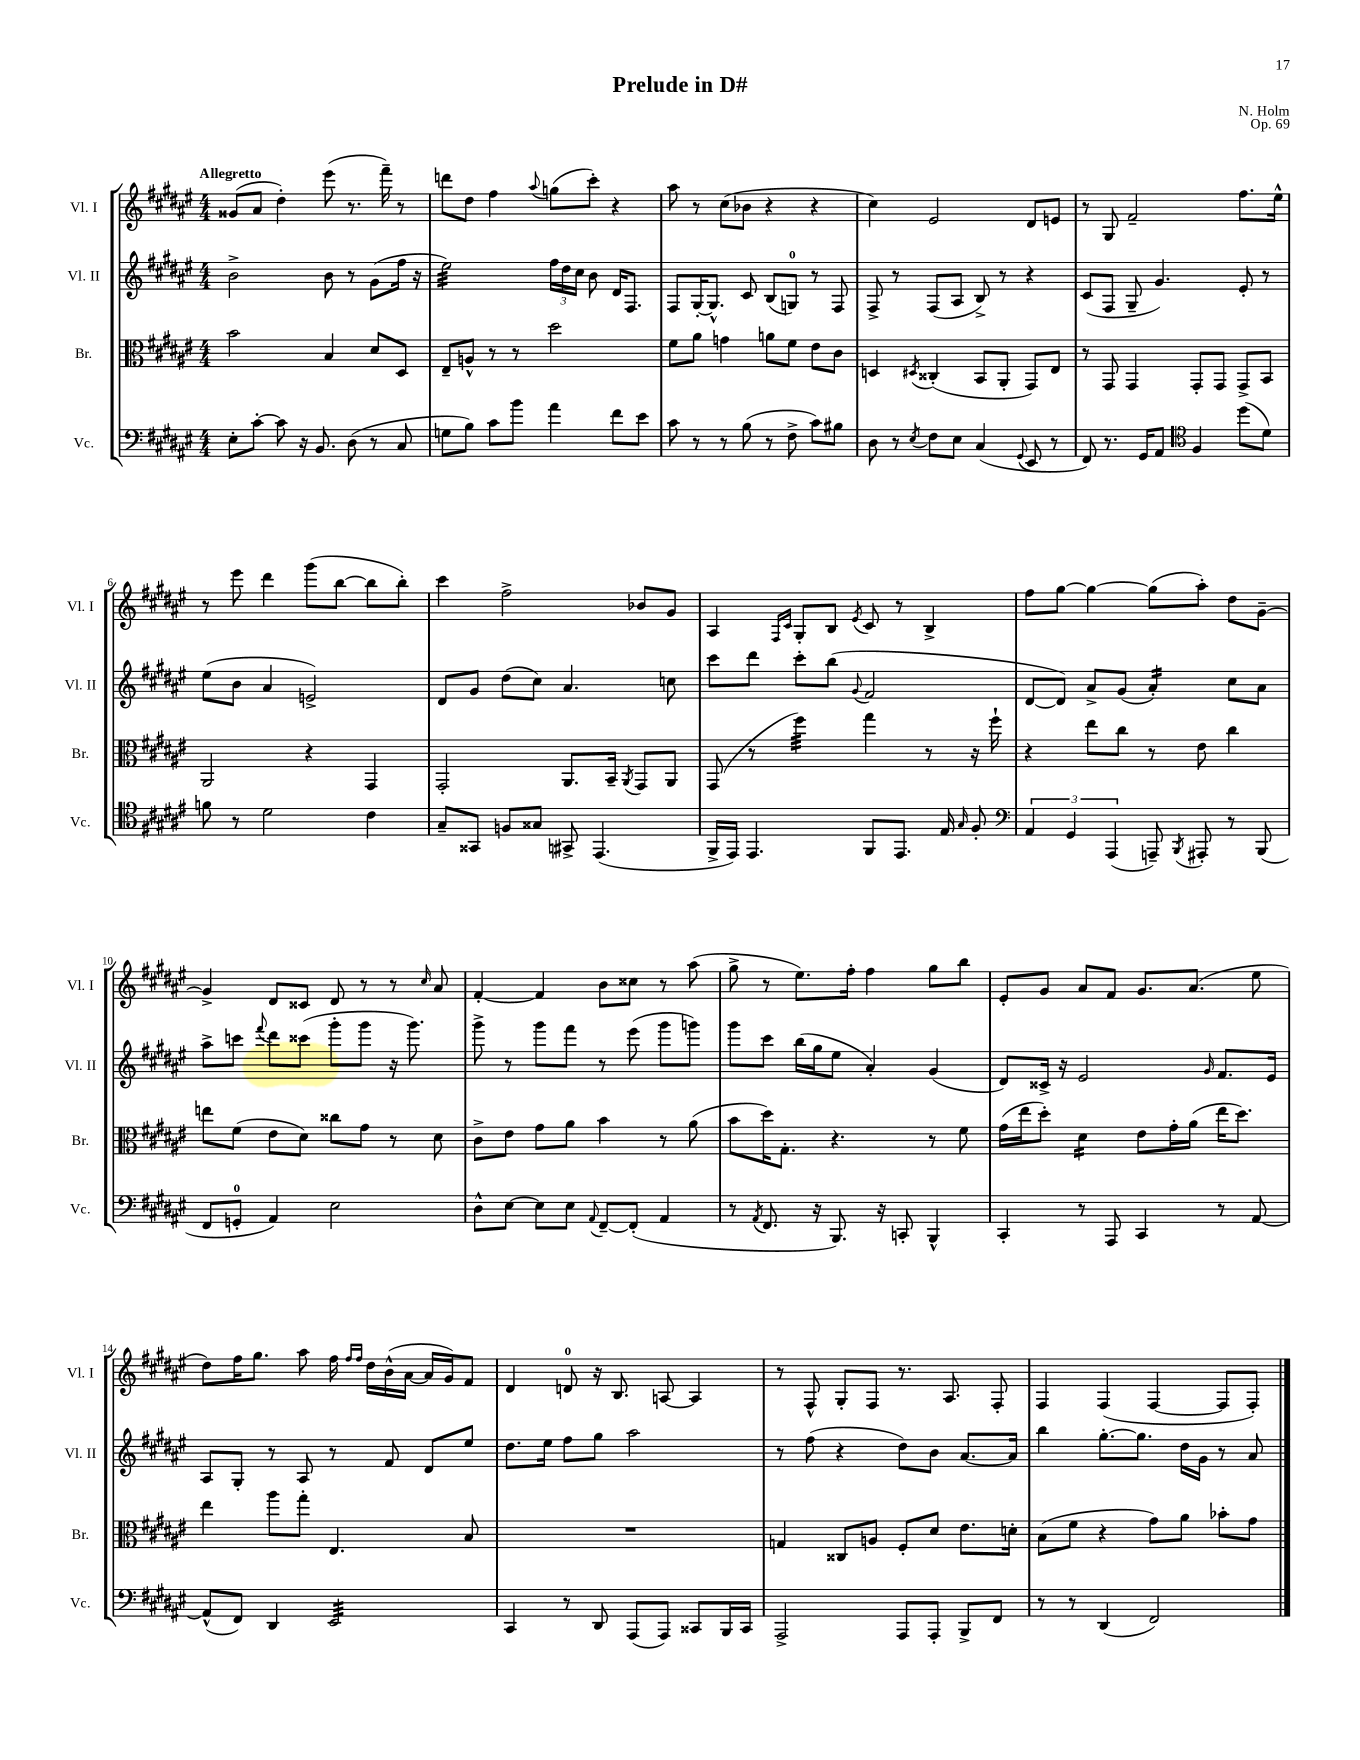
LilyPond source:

\header { title = "Prelude in D#" composer = "N. Holm" opus = "Op. 69" }
<<
\new StaffGroup <<
\new Staff = "s0" \with { instrumentName = "Vl. I" shortInstrumentName = "Vl. I" } {
    \clef treble \key fis \major \numericTimeSignature \time 4/4 \tempo "Allegretto"
    \autoBeamOff gisis'8[( ais'8] dis''4-.) eis'''8( r8. fis'''16--) r8 |
    d'''8[ dis''8] fis''4 \appoggiatura { ais''8 } g''8[( cis'''8]-.) r4 |
    ais''8 r8 cis''8[( bes'8] r4 r4 |
    cis''4) eis'2 dis'8[ e'8] |
    r8 gis8 fis'2-- fis''8.[ eis''16]-^ |
    r8 eis'''8 dis'''4 gis'''8[( b''8]~ b''8[ b''8]-.) |
    cis'''4 fis''2-> bes'8[ gis'8] |
    ais4 \grace { fis16[ cis'16] } gis8[-. b8] \acciaccatura { eis'8 } cis'8 r8 b4-> |
    fis''8[ gis''8]~ gis''4~ gis''8[( ais''8]-.) dis''8[ gis'8]~-- |
    gis'4-> dis'8[ cisis'8] dis'8 r8 r8 \grace { cis''16 } ais'8 |
    fis'4~-. fis'4 b'8[ cisis''8] r8 ais''8( |
    gis''8-> r8 eis''8.[) fis''16]-. fis''4 gis''8[ b''8] |
    eis'8[-. gis'8] ais'8[ fis'8] gis'8.[ ais'8.]( eis''8 |
    dis''8[) fis''16 gis''8.] ais''8 fis''16 \grace { fis''16[ fis''16] } dis''16[ b'16-^( ais'16]~ ais'16[ gis'16) fis'8] |
    dis'4 d'8-0 r16 b8. a8~ a4 |
    r8 fis8-^ gis8[-. fis8] r8. ais8. fis8-. |
    fis4 fis4( fis4~ fis8[ fis8]-.) \bar "|." |
}
\new Staff = "s1" \with { instrumentName = "Vl. II" shortInstrumentName = "Vl. II" } {
    \clef treble \key fis \major \numericTimeSignature \time 4/4
    \autoBeamOff b'2-> b'8 r8 gis'8[( fis''16] r16 |
    eis''2:32) \tuplet 3/2 { fis''16[ dis''16 cis''16] } b'8 dis'16[ fis8.] |
    fis8[ gis16~-. gis8.]-^ cis'8 b8[( g8]-0) r8 fis8 |
    fis8-> r8 fis8[( ais8] b8->) r8 r4 |
    cis'8[( fis8] gis8-- gis'4.) eis'8-. r8 |
    eis''8[( b'8] ais'4 e'2->) |
    dis'8[ gis'8] dis''8[( cis''8]) ais'4. c''8 |
    cis'''8[ dis'''8] cis'''8[-. b''8]( \appoggiatura { gis'8 } fis'2 |
    dis'8[~ dis'8]) ais'8[-> gis'8]( ais'4:16-.) cis''8[ ais'8] |
    ais''8[-> c'''8] \appoggiatura { fis'''8 } dis'''8[ cisis'''8]( gis'''8[-. gis'''8] r16 gis'''8.) |
    gis'''8-> r8 gis'''8[ fis'''8] r8 eis'''8( gis'''8[ g'''8]) |
    gis'''8[ cis'''8] b''16[( gis''16 eis''8] ais'4-.) gis'4( |
    dis'8[) cisis'16]-> r16 eis'2 \grace { gis'16 } fis'8.[ eis'16] |
    ais8[ gis8]-. r8 ais8 r8 fis'8 dis'8[ eis''8] |
    dis''8.[ eis''16] fis''8[ gis''8] ais''2 |
    r8 fis''8( r4 dis''8[) b'8] ais'8.[~ ais'16] |
    b''4 gis''8.[~-. gis''8.] dis''16[ gis'16] r8 ais'8 \bar "|." |
}
\new Staff = "s2" \with { instrumentName = "Br." shortInstrumentName = "Br." } {
    \clef alto \key fis \major \numericTimeSignature \time 4/4
    \autoBeamOff b'2 b4 dis'8[ dis8] |
    eis8[-- a8]-^ r8 r8 dis''2 |
    fis'8[ ais'8] g'4 a'8[ fis'8] eis'8[ cis'8] |
    d4 \acciaccatura { dis8 } cisis4-.( b,8[ ais,8]-. gis,8[) eis8] |
    r8 gis,8 gis,4 gis,8[-. gis,8] gis,8[-> b,8] |
    ais,2 r4 gis,4 |
    gis,2-. ais,8.[ b,16]-- \acciaccatura { ais,8 } gis,8[ ais,8] |
    gis,8( r8 fis''4:32) gis''4 r8 r16 fis''16-! |
    r4 eis''8[ cis''8] r8 eis'8 cis''4 |
    e''8[ fis'8]( eis'8[ dis'8]) cisis''8[ gis'8] r8 dis'8 |
    cis'8[-> eis'8] gis'8[ ais'8] b'4 r8 ais'8( |
    b'8[ dis''16) gis8.]-. r4. r8 fis'8 |
    gis'16[( eis''16 dis''8]-.) dis'4:16 eis'8[ gis'16-. ais'16]( eis''16[ dis''8.]) |
    eis''4 ais''8[ gis''8]-. eis4. b8 |
    R1 |
    g4 cisis8[ a8] fis8[-. dis'8] eis'8.[ d'16]-. |
    b8[( fis'8] r4 gis'8[) ais'8] bes'8[-. gis'8] \bar "|." |
}
\new Staff = "s3" \with { instrumentName = "Vc." shortInstrumentName = "Vc." } {
    \clef bass \key fis \major \numericTimeSignature \time 4/4
    \autoBeamOff eis8[-. cis'8]~-. cis'8 r16 b,8. dis8( r8 cis8 |
    g8[ b8]) cis'8[ b'8] ais'4 fis'8[ eis'8] |
    cis'8 r8 r8 b8( r8 fis8-> cis'8[) bis8] |
    dis8 r8 \acciaccatura { eis8 } fis8[ eis8] cis4( \appoggiatura { gis,8 } eis,8 r8 |
    fis,8) r8. gis,16[ ais,8] \clef tenor fis4 dis''8[( dis'8]) |
    f'8 r8 dis'2 cis'4 |
    gis8[-- gisis,8] f8[ gisis8] gis,8-> eis,4.( |
    fis,16[-> eis,16]) eis,4. fis,8[ eis,8.] eis16 \grace { gis16 } fis8-. |
    \clef bass \tuplet 3/2 { ais,4 gis,4 ais,,4( } a,,8--) \acciaccatura { b,,8 } ais,,8-. r8 b,,8( |
    fis,8[ g,8]-0-. ais,4) eis2 |
    dis8[-^ eis8]~ eis8[ eis8] \appoggiatura { ais,8 } fis,8[~-- fis,8]-.( ais,4 |
    r8 \acciaccatura { ais,8 } fis,8. r16 b,,8.) r16 c,8-. b,,4-^ |
    cis,4-. r8 ais,,8 cis,4 r8 ais,8~ |
    ais,8[-^( fis,8]) dis,4 eis,2:32 |
    cis,4 r8 dis,8 ais,,8[( ais,,8]) cisis,8[ b,,16 cisis,16] |
    ais,,2-> ais,,8[ ais,,8]-. b,,8[-> fis,8] |
    r8 r8 dis,4( fis,2) \bar "|." |
}
>>
>>
